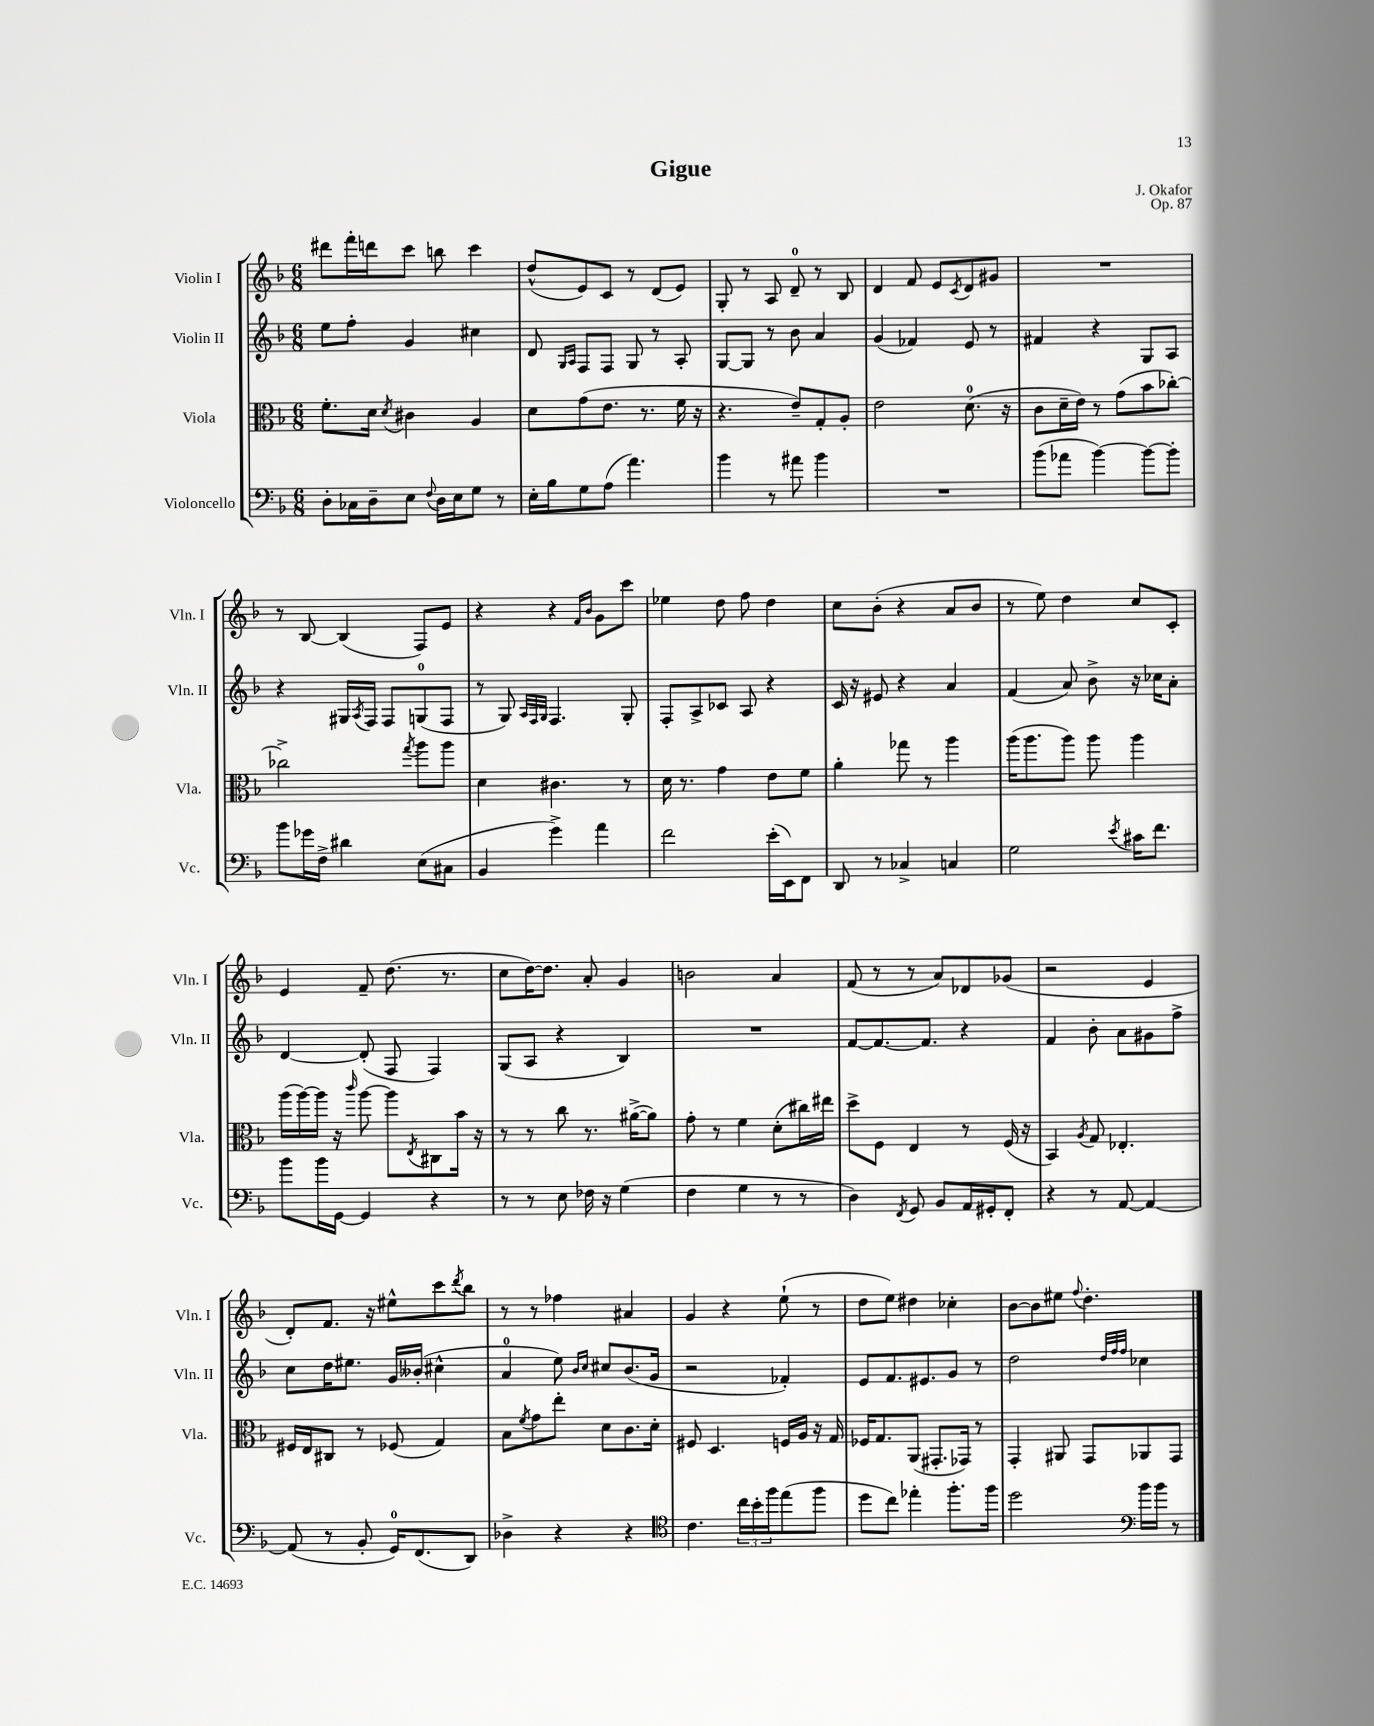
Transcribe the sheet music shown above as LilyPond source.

\header { title = "Gigue" composer = "J. Okafor" opus = "Op. 87" }
<<
\new StaffGroup <<
\new Staff = "s0" \with { instrumentName = "Violin I" shortInstrumentName = "Vln. I" } {
    \clef treble \key f \major \numericTimeSignature \time 6/8
    dis'''8 f'''16-. d'''16 c'''8 b''8 c'''4 |
    d''8-^( e'8) c'8 r8 d'8( e'8) |
    g8-. r8 a8 d'8-0-- r8 bes8 |
    d'4 f'8 e'8 \acciaccatura { c'8 } d'8 gis'8 |
    R2. |
    r8 bes8~ bes4( f8) e'8 |
    r4 r4 \grace { f'16 bes'16 } g'8 c'''8 |
    ees''4 d''8 f''8 d''4 |
    c''8 bes'8-.( r4 a'8 bes'8 |
    r8 e''8) d''4 c''8 c'8-. |
    e'4 f'8-- d''8.( r8. |
    c''8 d''16~) d''8. a'8-. g'4 |
    b'2 a'4 |
    f'8( r8 r8 a'8) des'8 ges'8( |
    r2 e'4 |
    d'8-.) f'8. r16 eis''8-^ c'''8 \acciaccatura { d'''8 } bes''8 |
    r8 r8 fes''4 ais'4 |
    g'4 r4 e''8-!( r8 |
    d''8 e''8) dis''4 ces''4-. |
    bes'8~ bes'8 eis''8 \appoggiatura { f''8 } d''4.-. \bar "|." |
}
\new Staff = "s1" \with { instrumentName = "Violin II" shortInstrumentName = "Vln. II" } {
    \clef treble \key f \major \numericTimeSignature \time 6/8
    e''8 f''8-. g'4 cis''4 |
    d'8 \grace { g16 a16 } f8 f8 g8 r8 a8-. |
    g8~ g8 r8 bes'8 a'4 |
    g'4( fes'4) e'8 r8 |
    fis'4 r4 g8 a8 |
    r4 gis16 \acciaccatura { a8 } f16 f8 g8-0( f8 |
    r8 g8) \grace { a32 f32 g32 } f4. g8-. |
    f8-. a8-> ces'8 a8 r4 |
    c'16 r16 eis'8 r4 a'4 |
    f'4( a'8) bes'8-> r16 ces''16 a'8-. |
    d'4~ d'8-.( f8 f4) |
    g8( a8 r4 bes4) |
    R2. |
    f'8~ f'8.~ f'8. r4 |
    f'4 bes'8-. a'8 gis'8 f''8-> |
    c''8 d''16 eis''8. g'16 beses'16-.( cis''4-^ |
    a'4-0 e''8) \grace { bes'16 c''16 } cis''8 bes'8.( g'16 |
    r2 fes'4-.) |
    e'8 f'8. eis'8. g'8 r8 |
    d''2 \grace { d''32 f''32 f''32 } ces''4 \bar "|." |
}
\new Staff = "s2" \with { instrumentName = "Viola" shortInstrumentName = "Vla." } {
    \clef alto \key f \major \numericTimeSignature \time 6/8
    f'8.-. d'16 \acciaccatura { d'8 } cis'4 a4 |
    d'8 g'8( e'8. r8. f'16 r16 |
    r4. e'8--) g8-. a8-. |
    e'2 d'8.-0( r16 |
    c'8 d'16-- e'16) r8 g'8( bes'8 ces''8~-.) |
    ces''2-> \acciaccatura { g''8 } a''8 a''8 |
    d'4 cis'4. r8 |
    d'16 r8. g'4 e'8 f'8 |
    a'4-. ges''8 r8 a''4 |
    a''16( a''8. a''8) a''8 a''4 |
    a''16( a''16~) a''16 r16 \grace { c'''16 } a''8~ a''8 \acciaccatura { e8 } cis8 bes'16 r16 |
    r8 r8 c''8 r8. ais'16~->( ais'8) |
    g'8-. r8 f'4 d'8-.( cis''16) eis''16 |
    d''8-> f8 e4 r8 f16( r16 |
    bes,4) \acciaccatura { a8 } g8 ees4.-. |
    fis16 e16 cis8 r8 fes8( g4) |
    bes8 \acciaccatura { f'8 } g'8 e''8-. d'8 c'8. d'16-. |
    fis8 d4. f16 a16 r16 g16 |
    fes16 g8. a,8( gis,8.-. ges,16) r8 |
    g,4-. ais,8 g,8 aes,8 g,8 \bar "|." |
}
\new Staff = "s3" \with { instrumentName = "Violoncello" shortInstrumentName = "Vc." } {
    \clef bass \key f \major \numericTimeSignature \time 6/8
    d8-. ces16 d16-- e8 \appoggiatura { f8 } d16 e16 g8 r8 |
    e16-. bes16 g8 a8( a'4.) |
    bes'4 r8 ais'8 bes'4 |
    R2. |
    bes'8( aes'8 bes'4~) bes'8~ bes'8-. |
    bes'8 ges'16 f16-> dis'4 e8( cis8 |
    bes,4 g'4->) a'4 |
    f'2 e'16-.( e,16) f,8 |
    d,8 r8 ces4-> c4 |
    g2 \acciaccatura { e'8 } cis'16 f'8. |
    bes'8 bes'16 g,16~ g,4 r4 |
    r8 r8 e8 fes16 r16 g4( |
    f4 g4 r8 r8 |
    d4) \acciaccatura { f,8 } g,8 bes,8 a,16 gis,16-. f,8-. |
    r4 r8 a,8~ a,4~ |
    a,8( r8 bes,8-. g,16-0) f,8.( d,8) |
    des4-> r4 r4 |
    \clef tenor c'4. \tuplet 3/2 { c''16 bes'16-. f''16 } e''8( f''8 |
    d''8 c''8) ees''4-. f''8.-. f''16 |
    d''2 \clef bass bes'16 bes'16 r8 \bar "|." |
}
>>
>>
\layout { \context { \Score \remove "Bar_number_engraver" } }
